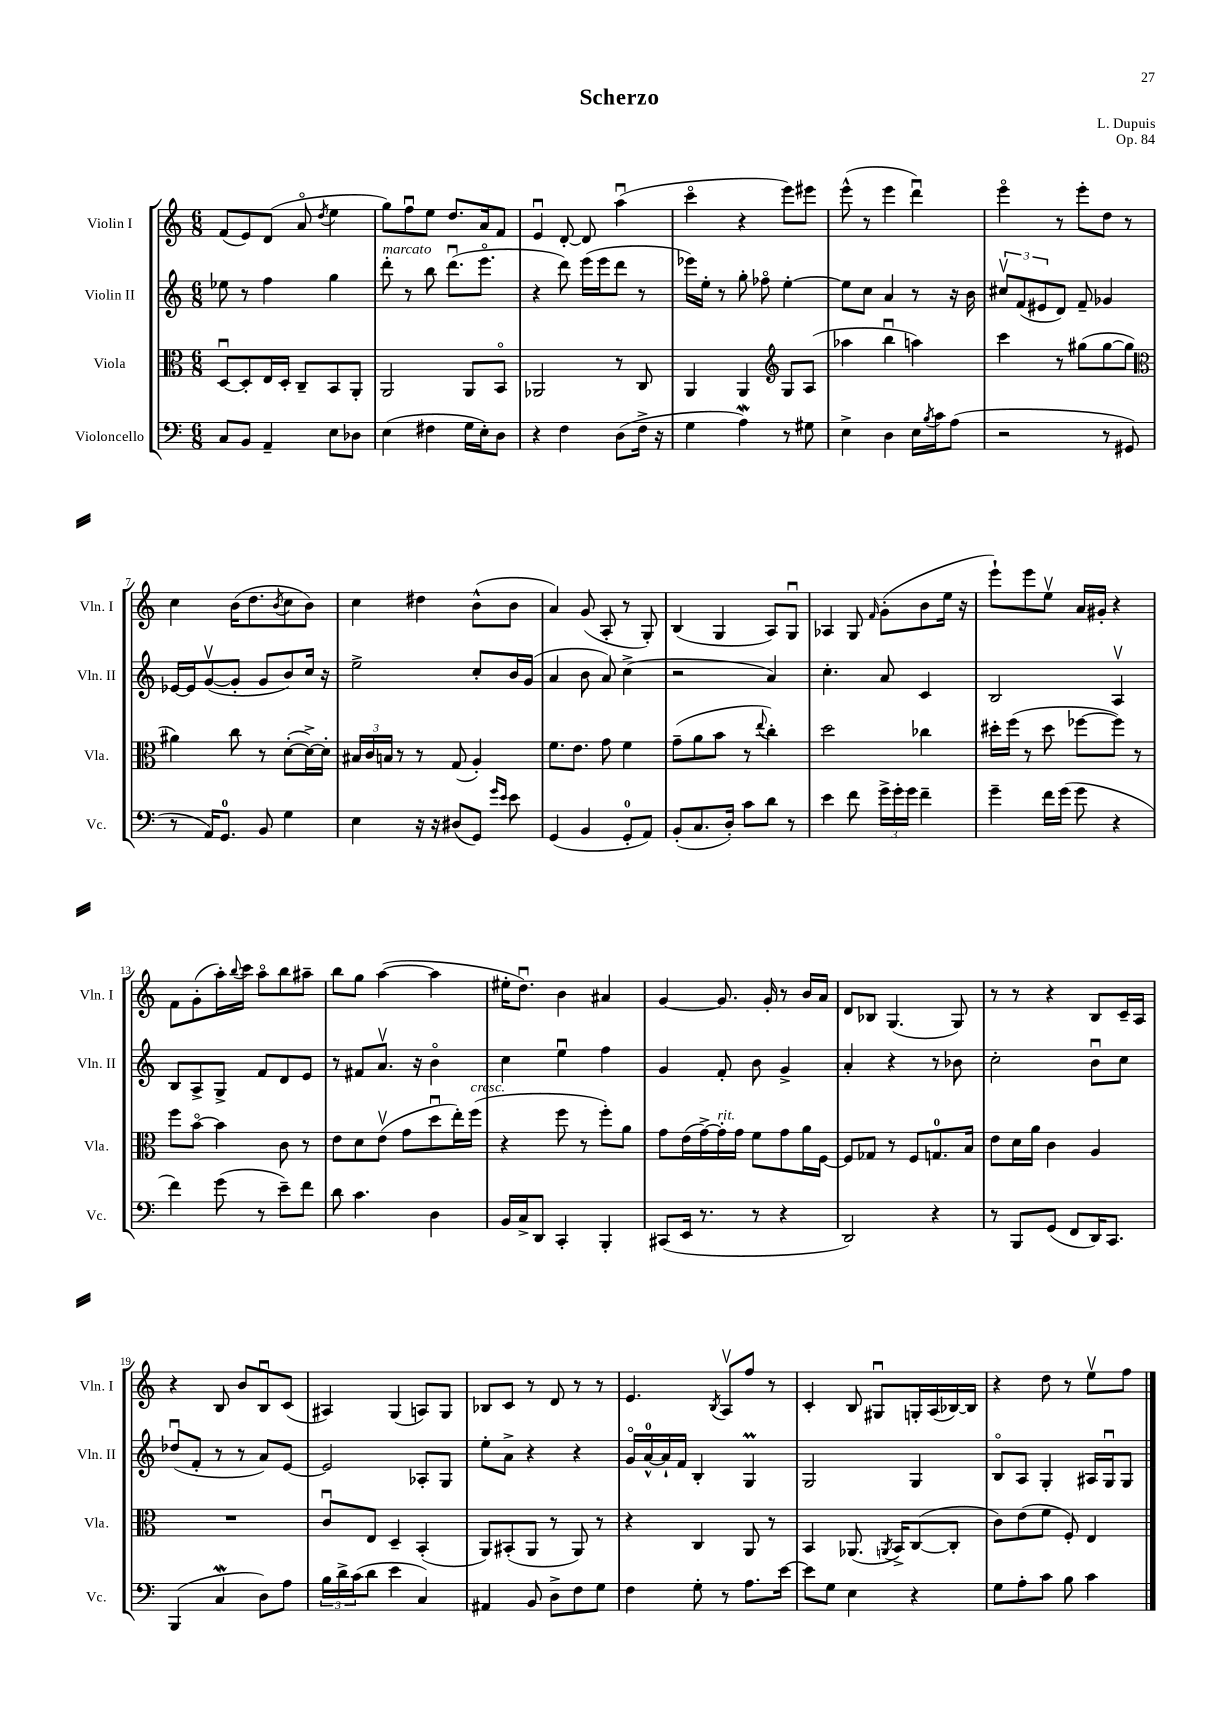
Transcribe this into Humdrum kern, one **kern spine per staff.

**kern	**kern	**kern	**kern
*staff4	*staff3	*staff2	*staff1
*clefF4	*clefC3	*clefG2	*clefG2
*k[]	*k[]	*k[]	*k[]
*M6/8	*M6/8	*M6/8	*M6/8
8C/L	[8Du/L	8ee-\	(8f/L
8BB/J	8D'/]	8r	8e/)
4AA~/	16E/L	4ff\	(8d/J
.	16D'/JJ	.	.
.	8C~/L	.	8ao/
.	.	.	8qdd/
8E\L	8BB/	4gg\	4ee\
8D-\J	8AA'/J	.	.
=	=	=	=
(4E\	2AA/	8ddd'\	8gg\L)
.	.	8r	8ffu\
4F#\	.	8bb\	8ee\J
.	.	(8.dddu\L	8.dd/L
16G\LL	8AA/L	.	.
16E'\J)	.	8.eeeo\J	16a/k
8D\J	8BBo/J	.	8f/J
=	=	=	=
4r	2AA-/	4r	4eu/
4F\	.	8ddd\)	[8d'/
.	.	(16eee\LL	8d/]
.	.	16eee\J	.
(8D\L	8r	8ddd\J	(4aau\
16F^\Jk	8C/	8r	.
16r	.	.	.
=	=	=	=
4G\	4AA/	16eee-\LL)	4ccco\
.	.	16ee'\JJ	.
.	.	8r	.
4A\)	4AA/	8gg'\	4r
.	.	8ff-o\	.
*	*clefG2	*	*
8r	8G/L	[4ee'\	8eee\L)
8G#\	(8A/J	.	8eee#\J
=	=	=	=
4E^\	4aa-\	8ee\]L	(8eee^^\
.	.	8cc\J	8r
4D\	4bbu\	4a/	4eee\
16E\LL	4aa\)	8r	4dddu\)
8qB/	.	.	.
16c\J	.	.	.
(8A\J	.	16r	.
.	.	16b\	.
=	=	=	=
2r	4ccc\	12cc#v/L	4eeeo\
.	.	(12f/	.
.	.	12e#/	.
.	8r	8d/J)	8r
.	(8gg#\L	8f~/	8eee'\L
8r	[8gg#\	4g-/	8dd\J
8GG#/	8gg#\]J	.	8r
=	=	=	=
*	*clefC3	*	*
8r	4a#\)	[16e-/LL	4cc\
.	.	16e-/]J	.
16AA/LK)	.	([8gv/	.
8.GG/J	.	.	.
.	8cc\	8g'/]J	(16b\LK
.	.	.	8.dd\
8BB/	8r	8g/L	.
.	.	.	8qb/
4G\	([8d'\L	8b/)	8cc\
.	16d^\_L)	16cc/Jk	8b\J)
.	16d'\]JJ	16r	.
=	=	=	=
4E\	24B#/LL	2ee^\	4cc\
.	24c/	.	.
.	24B/JJ	.	.
.	8r	.	.
16r	8r	.	4dd#\
16r	.	.	.
(8D#/L	(8G/	.	.
8GG/J)	4A'/)	8cc'/L	(8b^^\L
16qqg/LL	.	.	.
16qqe/JJ	.	.	.
8e\	.	16b/L	8b\J
.	.	(16g/JJ	.
=	=	=	=
(4GG/	8.f\L	4a/	4a/)
.	8.e\J	.	.
4BB/	.	8b\	(8g/
.	8g\	8a/)	8A'/
8GG'/L	4f\	(4cc^\	8r
8AA/J)	.	.	8G'/)
=	=	=	=
(8BB'/L	(8g~\L	2r	(4B/
8.C/	8a\	.	.
.	8b\J	.	4G/
16D'/Jk)	.	.	.
8c\L	8r	.	.
.	8qqee/	.	.
8d\J	4cc'\)	4a/)	8A/L)
8r	.	.	8Gu/J
=	=	=	=
4e\	2dd\	4.cc'\	4A-/
8f\	.	.	8G/
.	.	.	16qqf/
24g^\LL	.	8a/	(8g'\L
24g'\	.	.	.
24g\JJ	.	.	.
4f~\	4cc-\	4c/	8b\
.	.	.	16ee\Jk
.	.	.	16r
=	=	=	=
4g~\	16dd#'\LL	2B/	8eee`\L)
.	(16ff\JJ	.	.
.	8r	.	8eee\
16f\LL	8dd#\	.	8eev\J
(16g\JJ	.	.	.
8g\	[8ff-\L	.	16a/LL
.	.	.	16g#'/JJ
4r	8ff-\]J)	4Av/	4r
.	8r	.	.
=	=	=	=
4f\)	8ff\L	8B/L	8f\L
.	[8bo\J	8A^/	(8g'\
(8g\	4b\]	8G^/J	16aa'\L)
.	.	.	8qqbb/
.	.	.	16ccc\JJ
8r	.	8f/L	8aao\L
8e~\L)	8c\	8d/	8bb\
8f\J	8r	8e/J	8aa#~\J
=	=	=	=
8d\	8e\L	8r	8bb\L
4.c\	8d\	8f#/L	8gg\J
.	(8ev\J	8.av/J	([4aa\
.	8g\L	.	.
.	.	16r	.
4D\	8ddu\	4bo\	4aa\]
.	16ee'\L)	.	.
.	(16ff\JJ	.	.
=	=	=	=
16BB/LL	4r	4cc\	16ee#'\LK
16C^/J	.	.	8.ddu\J)
8DD/J	.	.	.
4CC'/	8ff\	4eeu\	4b\
.	8r	.	.
4BBB'/	8ff'\L)	4ff\	4a#/
.	8a\J	.	.
=	=	=	=
(8CC#/L	8g\L	4g/	[4g/
16EE/Jk	(16e\L	.	.
8.r	[16g^\)	.	.
.	16g'\]	8f'/	8.g/]
.	16g\JJ	.	.
8r	8f\L	8b\	.
.	.	.	16g'/
4r	8g\	4g^/	8r
.	16a\L	.	16b/LL
.	[16F\JJ	.	16a/JJ
=	=	=	=
2DD/)	8F/]L	4a'/	8d/L
.	8G-/J	.	8B-/J
.	8r	4r	(4.G/
.	8F/L	.	.
4r	8.G/	8r	.
.	.	8b-\	8G/)
.	16B/Jk	.	.
=	=	=	=
8r	8e\L	2cc'\	8r
8BBB/L	16d\L	.	8r
.	16a\JJ	.	.
(8GG/J	4c\	.	4r
8FF/L	.	.	.
16DD/K)	4A/	8bu\L	8B/L
8.CC/J	.	.	.
.	.	8cc\J	16c~/L
.	.	.	16A/JJ
=	=	=	=
(4BBB/	2.r	(8dd-u/L	4r
.	.	8f'/J	.
4C/	.	8r	8B/
.	.	8r	8b/L
8D\L)	.	8a/L)	8Bu/
8A\J	.	[8e/J	(8c/J
=	=	=	=
24B\LL	8cu/L	2e/]	4A#/)
24d^\	.	.	.
(24c\J	.	.	.
8d\J	8E/J	.	.
4e\	4D~/	.	(4G/
4C/)	(4BB'/	8A-'/L	8A/L)
.	.	8G/J	8G/J
=	=	=	=
4AA#/	8AA/L)	8ee'\L	8B-/L
.	(8BB#'/	8a^\J	8c/J
8BB/	8AA/J	4r	8r
8D^\L	8r	.	8d/
8F\	8AA/)	4r	8r
8G\J	8r	.	8r
=	=	=	=
4F\	4r	16go/LL	4.e/
.	.	[16a^^/	.
.	.	16a`/]	.
.	.	16f/JJ	.
8G'\	4C/	4B'/	.
.	.	.	8qB/
8r	.	.	8Av/L
8.A\L	8AA/	4G/	8ff/J
.	8r	.	8r
[16e\Jk	.	.	.
=	=	=	=
8e\]L	4BB/	2G/	4c'/
8G\J	.	.	.
4E\	(8.AA-/	.	8B/
.	.	.	8G#u/L
.	8qAA/	.	.
.	16BB^/LK)	.	.
4r	([8C/	4G/	16G'/L
.	.	.	(16A/
.	8C'/]J	.	[16B-/)
.	.	.	16B-/]JJ
=	=	=	=
8G\L	8c\L)	8Bo/L	4r
8A'\	(8e\	8A/J	.
8c\J	8f\J	4G'/	8dd\
8B\	8F'/)	.	8r
4c\	4E/	16A#/LL	8eev\L
.	.	16Gu/J	.
.	.	8G/J	8ff\J
==	==	==	==
*-	*-	*-	*-
